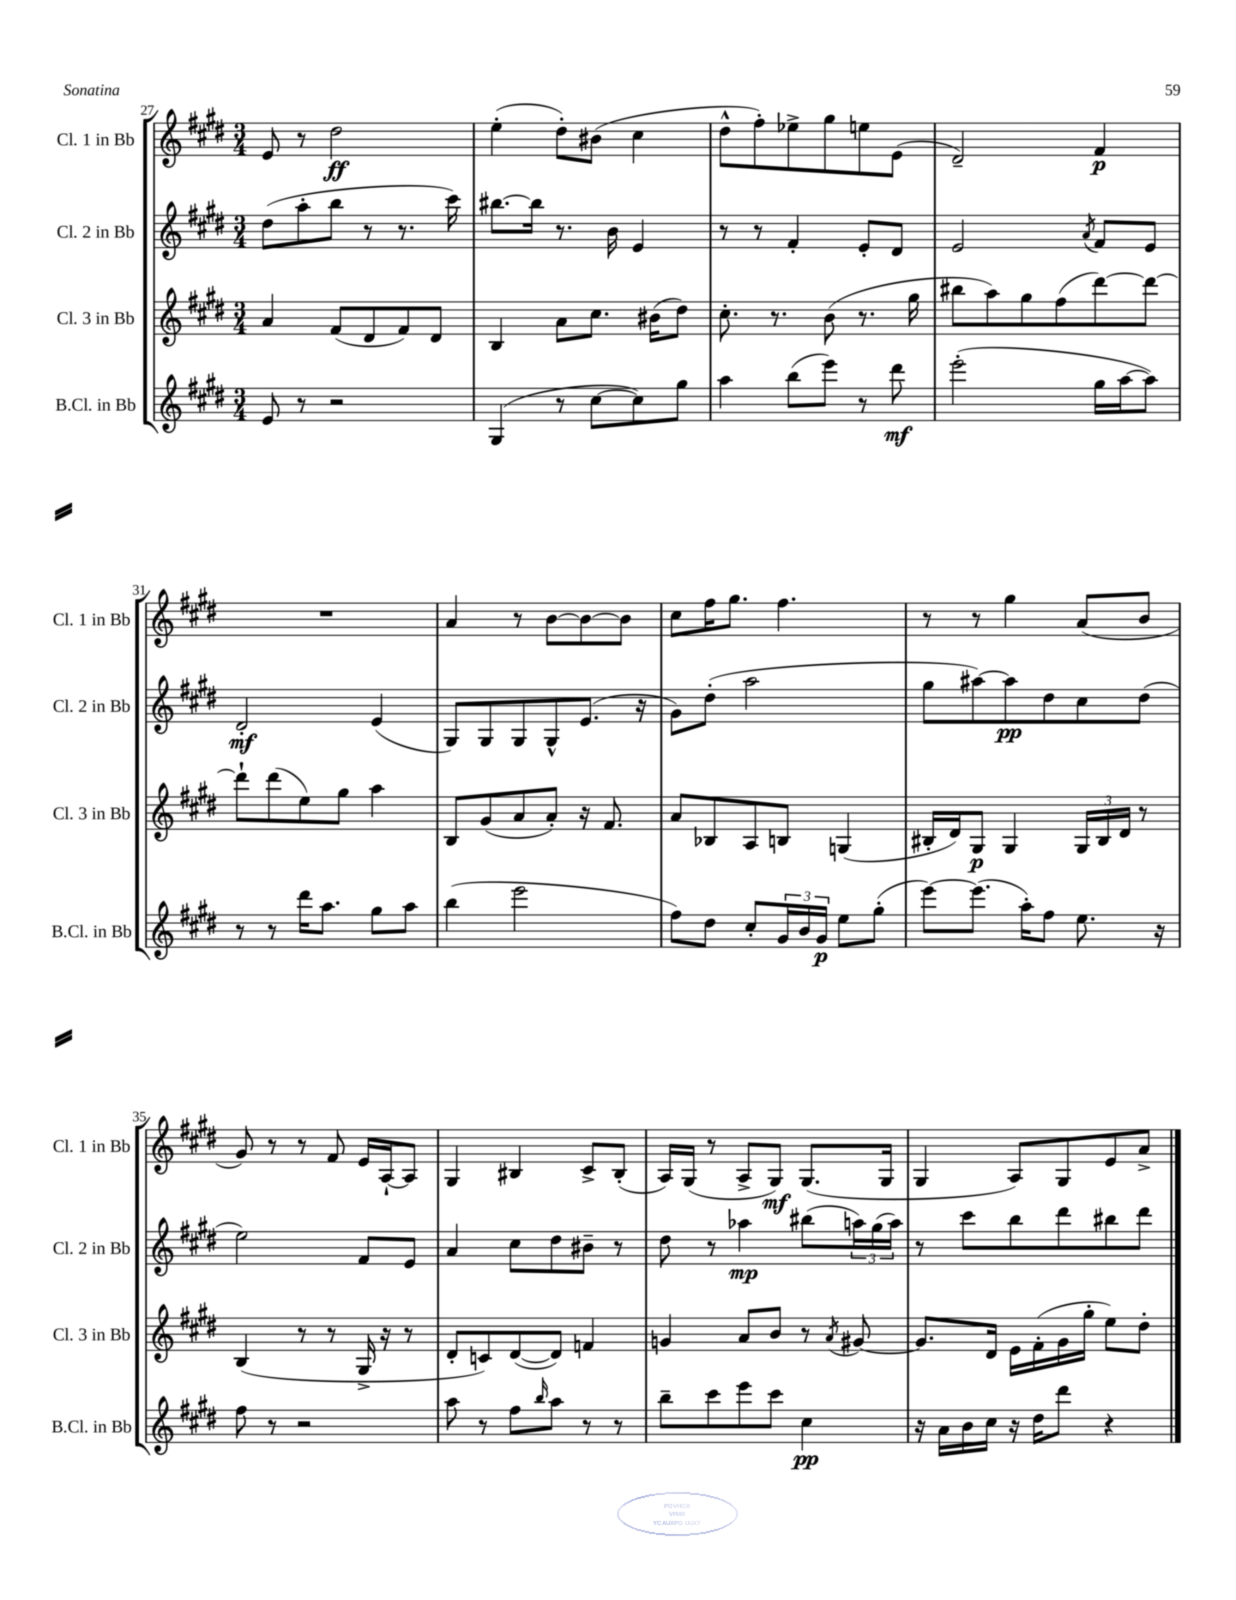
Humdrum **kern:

**kern	**dynam	**kern	**dynam	**kern	**dynam	**kern	**dynam
*part4	*part4	*part3	*part3	*part2	*part2	*part1	*part1
*staff4	*staff4	*staff3	*staff3	*staff2	*staff2	*staff1	*staff1
*I"B.Cl. in Bb	*	*I"Cl. 3 in Bb	*	*I"Cl. 2 in Bb	*	*I"Cl. 1 in Bb	*
*I'B.Cl. in Bb	*	*I'Cl. 3 in Bb	*	*I'Cl. 2 in Bb	*	*I'Cl. 1 in Bb	*
*clefG2	*	*clefG2	*	*clefG2	*	*clefG2	*
*k[f#c#g#d#]	*	*k[f#c#g#d#]	*	*k[f#c#g#d#]	*	*k[f#c#g#d#]	*
*M3/4	*	*M3/4	*	*M3/4	*	*M3/4	*
=27	=27	=27	=27	=27	=27	=27	=27
8e/	.	4a/	.	(8dd#\L	.	8e/	.
8r	.	.	.	8aa'\	.	8r	.
2r	.	(8f#/L	.	8bb\J	.	2dd#\	ff
.	.	8d#/	.	8r	.	.	.
.	.	8f#/)	.	8.r	.	.	.
.	.	8d#/J	.	.	.	.	.
.	.	.	.	16ccc#\)	.	.	.
=28	=28	=28	=28	=28	=28	=28	=28
(4G#/	.	4B/	.	[8.bb#X\L	.	(4ee'\	.
.	.	.	.	16bb#\Jk]	.	.	.
8r	.	8a\L	.	8.r	.	8dd#'\L)	.
[8cc#\L	.	8.cc#\J	.	.	.	(8b#X\J	.
.	.	.	.	16b\	.	.	.
8cc#\])	.	.	.	4e/	.	4cc#\	.
.	.	(16b#X\KL	.	.	.	.	.
8gg#\J	.	8dd#\J)	.	.	.	.	.
=29	=29	=29	=29	=29	=29	=29	=29
4aa\	.	8.cc#'\	.	8r	.	8dd#^^\L	.
.	.	.	.	8r	.	8ff#'\)	.
.	.	8.r	.	.	.	.	.
(8bb\L	.	.	.	4f#'/	.	8ee-X^\	.
8eee\J)	.	(8b\	.	.	.	8gg#\	.
8r	.	8.r	.	8e'/L	.	8een\	.
8ddd#\	mf	.	.	8d#/J	.	(8e\J	.
.	.	16gg#\	.	.	.	.	.
=30	=30	=30	=30	=30	=30	=30	=30
(2eee'\	.	8bb#X\L	.	2e/	.	2d#~/)	.
.	.	8aa\)	.	.	.	.	.
.	.	8gg#\	.	.	.	.	.
.	.	(8ff#\	.	.	.	.	.
.	.	.	.	8qa/	.	.	.
16gg#\LL	.	[8ddd#\)	.	8f#/L	.	4f#/	p
[16aa\J	.	.	.	.	.	.	.
8aa\J])	.	8ddd#\J_	.	8e/J	.	.	.
!!LO:LB:g=z
=31	=31	=31	=31	=31	=31	=31	=31
8r	.	8ddd#`\L]	.	2d#'/	mf	2.r	.
8r	.	(8ddd#\	.	.	.	.	.
16ddd#\KL	.	8ee\)	.	.	.	.	.
8.aa\J	.	.	.	.	.	.	.
.	.	8gg#\J	.	.	.	.	.
8gg#\L	.	4aa\	.	(4e/	.	.	.
8aa\J	.	.	.	.	.	.	.
=32	=32	=32	=32	=32	=32	=32	=32
(4bb\	.	8B/L	.	8G#/L)	.	4a/	.
.	.	(8g#/	.	8G#/	.	.	.
2eee\	.	8a/	.	8G#/	.	8r	.
.	.	8a'/J)	.	8G#^^/	.	[8b\L	.
.	.	16r	.	(8.e/J	.	8b\_	.
.	.	8.f#/	.	.	.	.	.
.	.	.	.	.	.	8b\J]	.
.	.	.	.	16r	.	.	.
=33	=33	=33	=33	=33	=33	=33	=33
8ff#\L)	.	8a/L	.	8g#\L)	.	8cc#\L	.
8dd#\J	.	8B-X/	.	(8dd#'\J	.	16ff#\K	.
.	.	.	.	.	.	8.gg#\J	.
8cc#'/L	.	8A/	.	2aa\	.	.	.
24g#/L	.	8Bn/J	.	.	.	4.ff#\	.
24b/	.	.	.	.	.	.	.
24g#/JJ	p	.	.	.	.	.	.
8ee\L	.	(4Gn/	.	.	.	.	.
(8gg#'\J	.	.	.	.	.	.	.
=34	=34	=34	=34	=34	=34	=34	=34
[8eee\L)	.	16B#X'/LL	.	8gg#\L	.	8r	.
.	.	16d#/J)	.	.	.	.	.
(8.eee\J]	.	8G#/J	p	[8aa#X\)	.	8r	.
.	.	4G#/	.	8aa#\]	pp	4gg#\	.
16aa'\KL)	.	.	.	.	.	.	.
8ff#\J	.	.	.	8dd#\	.	.	.
8.ee\	.	24G#/LL	.	8cc#\	.	(8a/L	.
.	.	24B#/	.	.	.	.	.
.	.	24d#/JJ	.	.	.	.	.
.	.	8r	.	(8dd#\J	.	8b/J	.
16r	.	.	.	.	.	.	.
!!LO:LB:g=z
=35	=35	=35	=35	=35	=35	=35	=35
8ff#\	.	(4B/	.	2ee\)	.	8g#/)	.
8r	.	.	.	.	.	8r	.
2r	.	8r	.	.	.	8r	.
.	.	8r	.	.	.	8f#/	.
.	.	16G#^/	.	8f#/L	.	16e/LL	.
.	.	16r	.	.	.	[16A`/J	.
.	.	8r	.	8e/J	.	8A/J]	.
=36	=36	=36	=36	=36	=36	=36	=36
8aa\	.	8d#'/L	.	4a/	.	4G#/	.
8r	.	8cn/)	.	.	.	.	.
8ff#\L	.	([8d#/	.	8cc#\L	.	4B#X/	.
16qqbb/	.	.	.	.	.	.	.
8aa\J	.	8d#/J])	.	8dd#\	.	.	.
8r	.	4fn/	.	8b#X~\J	.	8c#^/L	.
8r	.	.	.	8r	.	(8B#'/J	.
=37	=37	=37	=37	=37	=37	=37	=37
8bb~\L	.	4gn/	.	8dd#\	.	16A/LL)	.
.	.	.	.	.	.	(16G#/JJ	.
8ccc#\	.	.	.	8r	.	8r	.
8eee\	.	8a/L	.	4aa-X\	mp	8A^/L	.
8ccc#\J	.	8b/J	.	.	.	8G#/J)	mf
4cc#\	pp	8r	.	(8bb#X\L	.	(8.G#/L	.
.	.	8qa/	.	.	.	.	.
.	.	[8g#X/	.	24aan\L)	.	.	.
.	.	.	.	(24gg#\	.	.	.
.	.	.	.	.	.	16G#/Jk	.
.	.	.	.	24aa\JJ)	.	.	.
=38	=38	=38	=38	=38	=38	=38	=38
16r	.	8.g#/L]	.	8r	.	4G#/	.
16a\LL	.	.	.	.	.	.	.
16b\	.	.	.	8ccc#\L	.	.	.
16cc#\JJ	.	16d#/Jk	.	.	.	.	.
16r	.	16e\LL	.	8bb\	.	8A/L)	.
16dd#\KL	.	(16f#'\	.	.	.	.	.
8ddd#\J	.	16g#\	.	8ddd#\	.	8G#/	.
.	.	16gg#'\JJ	.	.	.	.	.
4r	.	8ee\L)	.	8bb#X\	.	8e/	.
.	.	8dd#'\J	.	8ddd#\J	.	8a^/J	.
==	==	==	==	==	==	==	==
*-	*-	*-	*-	*-	*-	*-	*-
